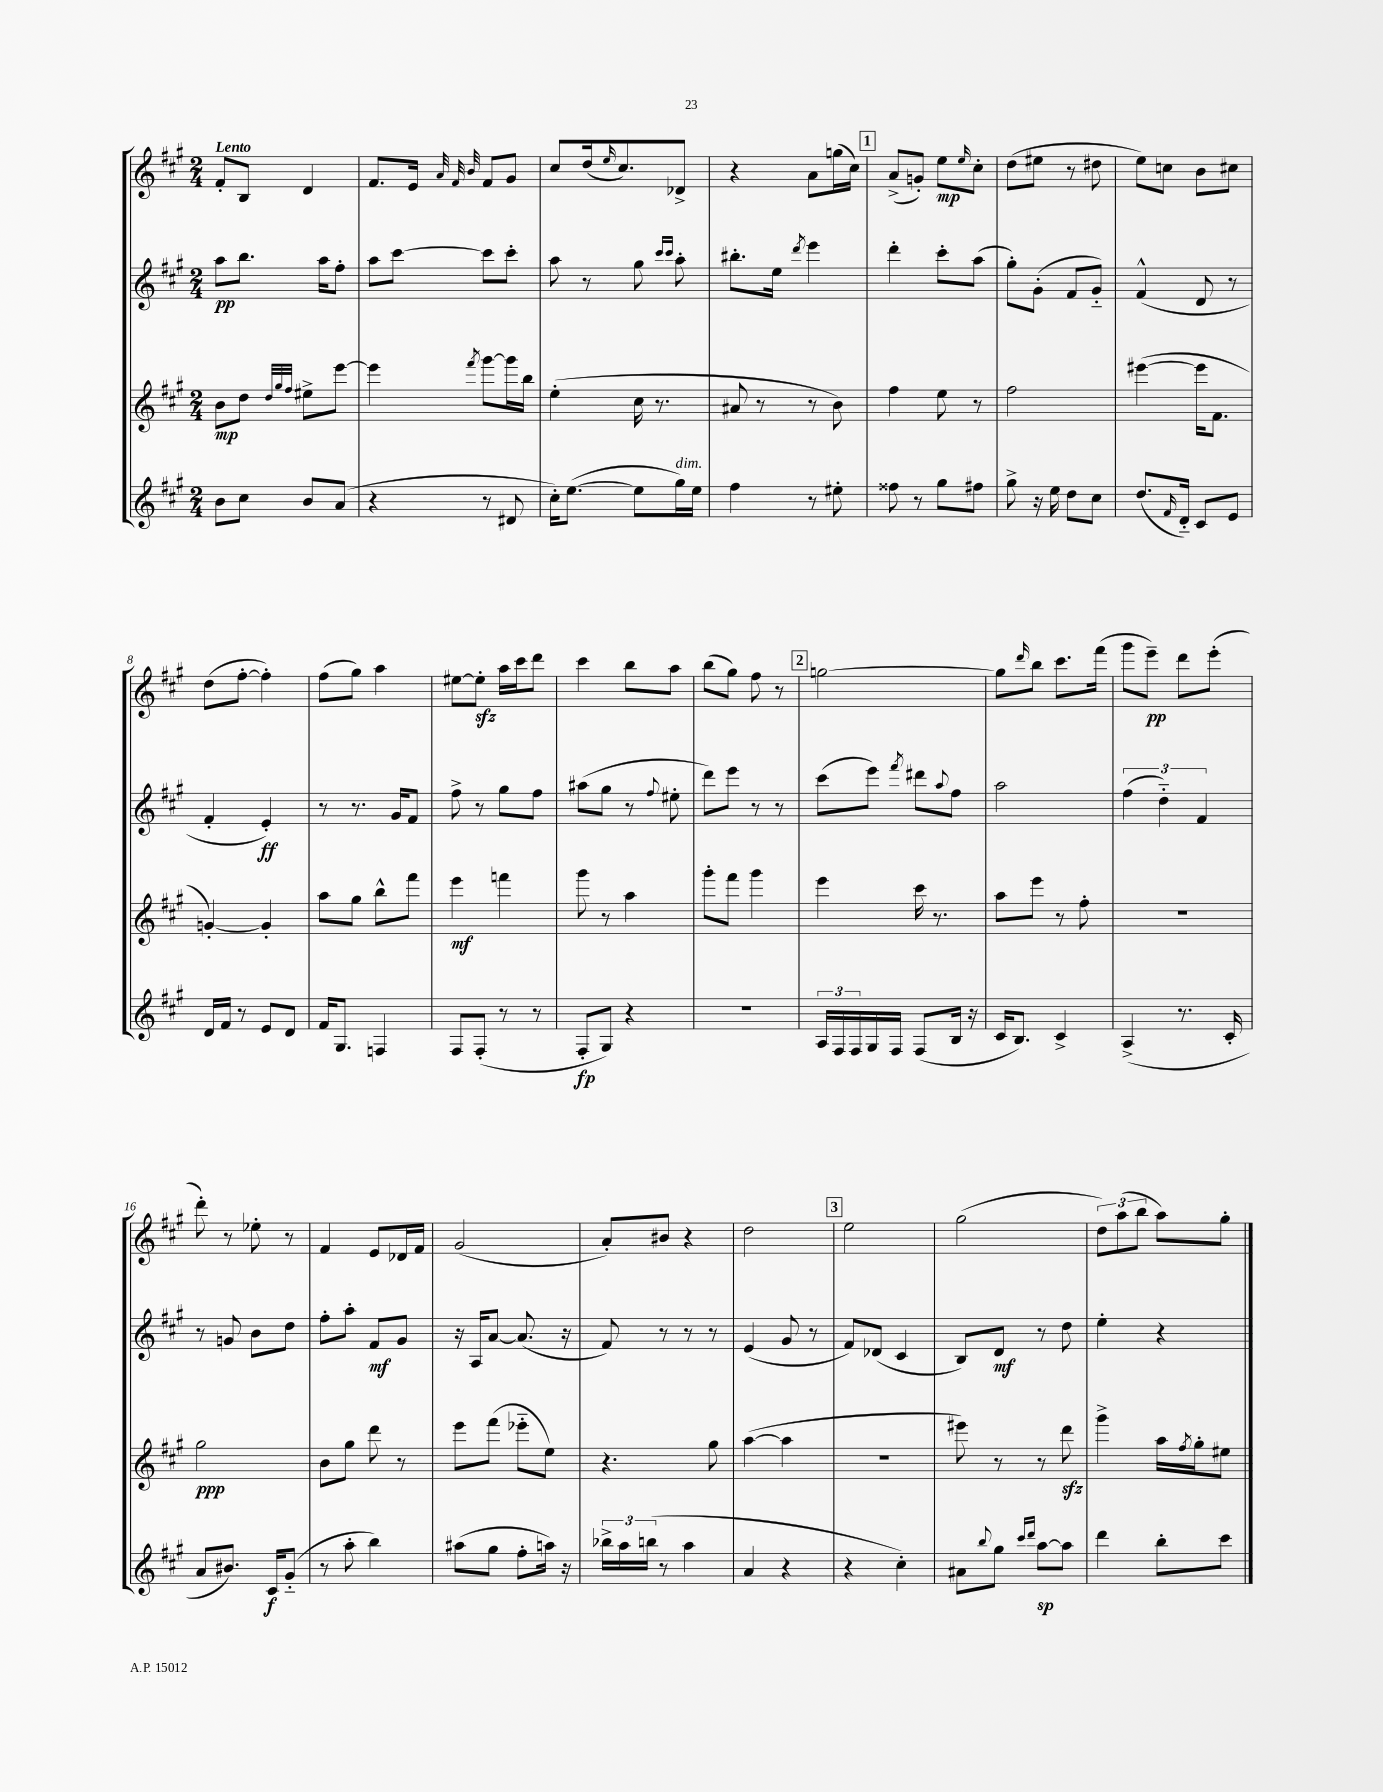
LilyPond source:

<<
\new StaffGroup <<
\new Staff = "s0" {
    \clef treble \key a \major \numericTimeSignature \time 2/4 \tempo "Lento"
    fis'8-. b8 d'4 |
    fis'8. e'16 \grace { a'32 fis'32 b'32 } fis'8 gis'8 |
    cis''8 d''16( \grace { e''16 } cis''8.) des'8-> |
    r4 a'8 g''16( cis''16) |
    \mark \markup { \box "1" } a'8->( g'8-.) e''8\mp \grace { e''16 } cis''8-. |
    d''8( eis''8 r8 dis''8 |
    e''8) c''8 b'8 cis''8 |
    d''8( fis''8~-. fis''4-.) |
    fis''8( gis''8) a''4 |
    eis''8~ eis''8-.\sfz a''16 cis'''16 d'''8 |
    cis'''4 b''8 a''8 |
    b''8( gis''8) fis''8 r8 |
    \mark \markup { \box "2" } g''2~ |
    g''8 \grace { d'''16 } b''8 cis'''8. fis'''16( |
    gis'''8 e'''8--\pp) d'''8 e'''8-.( |
    d'''8-.) r8 ees''8-. r8 |
    fis'4 e'8 des'16 fis'16 |
    gis'2( |
    a'8-.) bis'8 r4 |
    d''2 |
    \mark \markup { \box "3" } e''2 |
    gis''2( |
    \tuplet 3/2 { d''8) a''8( b''8 } a''8) gis''8-. \bar "|." |
}
\new Staff = "s1" {
    \clef treble \key a \major \numericTimeSignature \time 2/4
    a''8\pp b''8. a''16 fis''8-. |
    a''8 cis'''8~ cis'''8 cis'''8-. |
    a''8 r8 gis''8 \grace { cis'''16 cis'''16 } a''8-. |
    bis''8.-. e''16 \acciaccatura { d'''8 } e'''4 |
    \mark \markup { \box "1" } d'''4-. cis'''8-. a''8( |
    gis''8-.) gis'8-.( fis'8 gis'8-_) |
    fis'4-^( d'8 r8 |
    fis'4-. e'4-.\ff) |
    r8 r8. gis'16 fis'8 |
    fis''8-> r8 gis''8 fis''8 |
    ais''8( gis''8 r8 \appoggiatura { fis''8 } eis''8-. |
    d'''8) e'''8 r8 r8 |
    \mark \markup { \box "2" } cis'''8( e'''8) \acciaccatura { fis'''8 } dis'''8 \appoggiatura { a''8 } fis''8 |
    a''2 |
    \tuplet 3/2 { fis''4( d''4-_) fis'4 } |
    r8 g'8 b'8 d''8 |
    fis''8-. a''8-. fis'8\mf gis'8 |
    r16 a16 a'8~ a'8.( r16 |
    fis'8) r8 r8 r8 |
    e'4( gis'8 r8 |
    \mark \markup { \box "3" } fis'8) des'8( cis'4 |
    b8) d'8\mf r8 d''8 |
    e''4-. r4 \bar "|." |
}
\new Staff = "s2" {
    \clef treble \key a \major \numericTimeSignature \time 2/4
    b'8\mp d''8 \grace { d''32 gis''32 fis''32 } eis''8-> e'''8~ |
    e'''4 \acciaccatura { fis'''8 } gis'''8~ gis'''16 b''16 |
    e''4-.( cis''16 r8. |
    ais'8 r8 r8 b'8) |
    \mark \markup { \box "1" } fis''4 e''8 r8 |
    fis''2 |
    eis'''4~( eis'''16 fis'8. |
    g'4~-.) g'4-. |
    a''8 gis''8 b''8-^ fis'''8 |
    e'''4\mf f'''4 |
    gis'''8 r8 a''4 |
    gis'''8-. fis'''8 gis'''4 |
    \mark \markup { \box "2" } e'''4 cis'''16 r8. |
    a''8 e'''8 r8 fis''8-. |
    R2 |
    gis''2\ppp |
    b'8 gis''8 d'''8 r8 |
    e'''8 fis'''8( ees'''8-_ e''8) |
    r4. gis''8 |
    a''4~( a''4 |
    \mark \markup { \box "3" } R2 |
    eis'''8) r8 r8 d'''8\sfz |
    gis'''4-> a''16 \acciaccatura { fis''8 } gis''16-. eis''8 \bar "|." |
}
\new Staff = "s3" {
    \clef treble \key a \major \numericTimeSignature \time 2/4
    b'8 cis''8 b'8 a'8( |
    r4 r8 dis'8 |
    cis''16-.) e''8.~( e''8 gis''16^\markup { \italic "dim." }) e''16 |
    fis''4 r8 eis''8-. |
    \mark \markup { \box "1" } fisis''8 r8 gis''8 fis''8 |
    gis''8-> r16 e''16 d''8 cis''8 |
    d''8.( \grace { fis'16 } d'16-_) cis'8 e'8 |
    d'16 fis'16 r8 e'8 d'8 |
    fis'16 gis8. f4 |
    fis8 fis8-.( r8 r8 |
    fis8-.\fp gis8) r4 |
    R2 |
    \mark \markup { \box "2" } \tuplet 3/2 { a16 fis16 fis16 } gis16 fis16 fis8( b16 r16 |
    cis'16 b8.) cis'4-> |
    a4->( r8. cis'16-. |
    a'8 bis'8.) cis'16\f gis'8-_( |
    r8 a''8-. b''4) |
    ais''8( gis''8 fis''8-. a''16) r16 |
    \tuplet 3/2 { bes''16-> a''16 b''16( } r8 a''4 |
    a'4 r4 |
    \mark \markup { \box "3" } r4 cis''4-.) |
    ais'8 \appoggiatura { b''8 } gis''8 \grace { cis'''16 d'''16 } a''8~\sp a''8 |
    d'''4 b''8-. cis'''8 \bar "|." |
}
>>
>>
